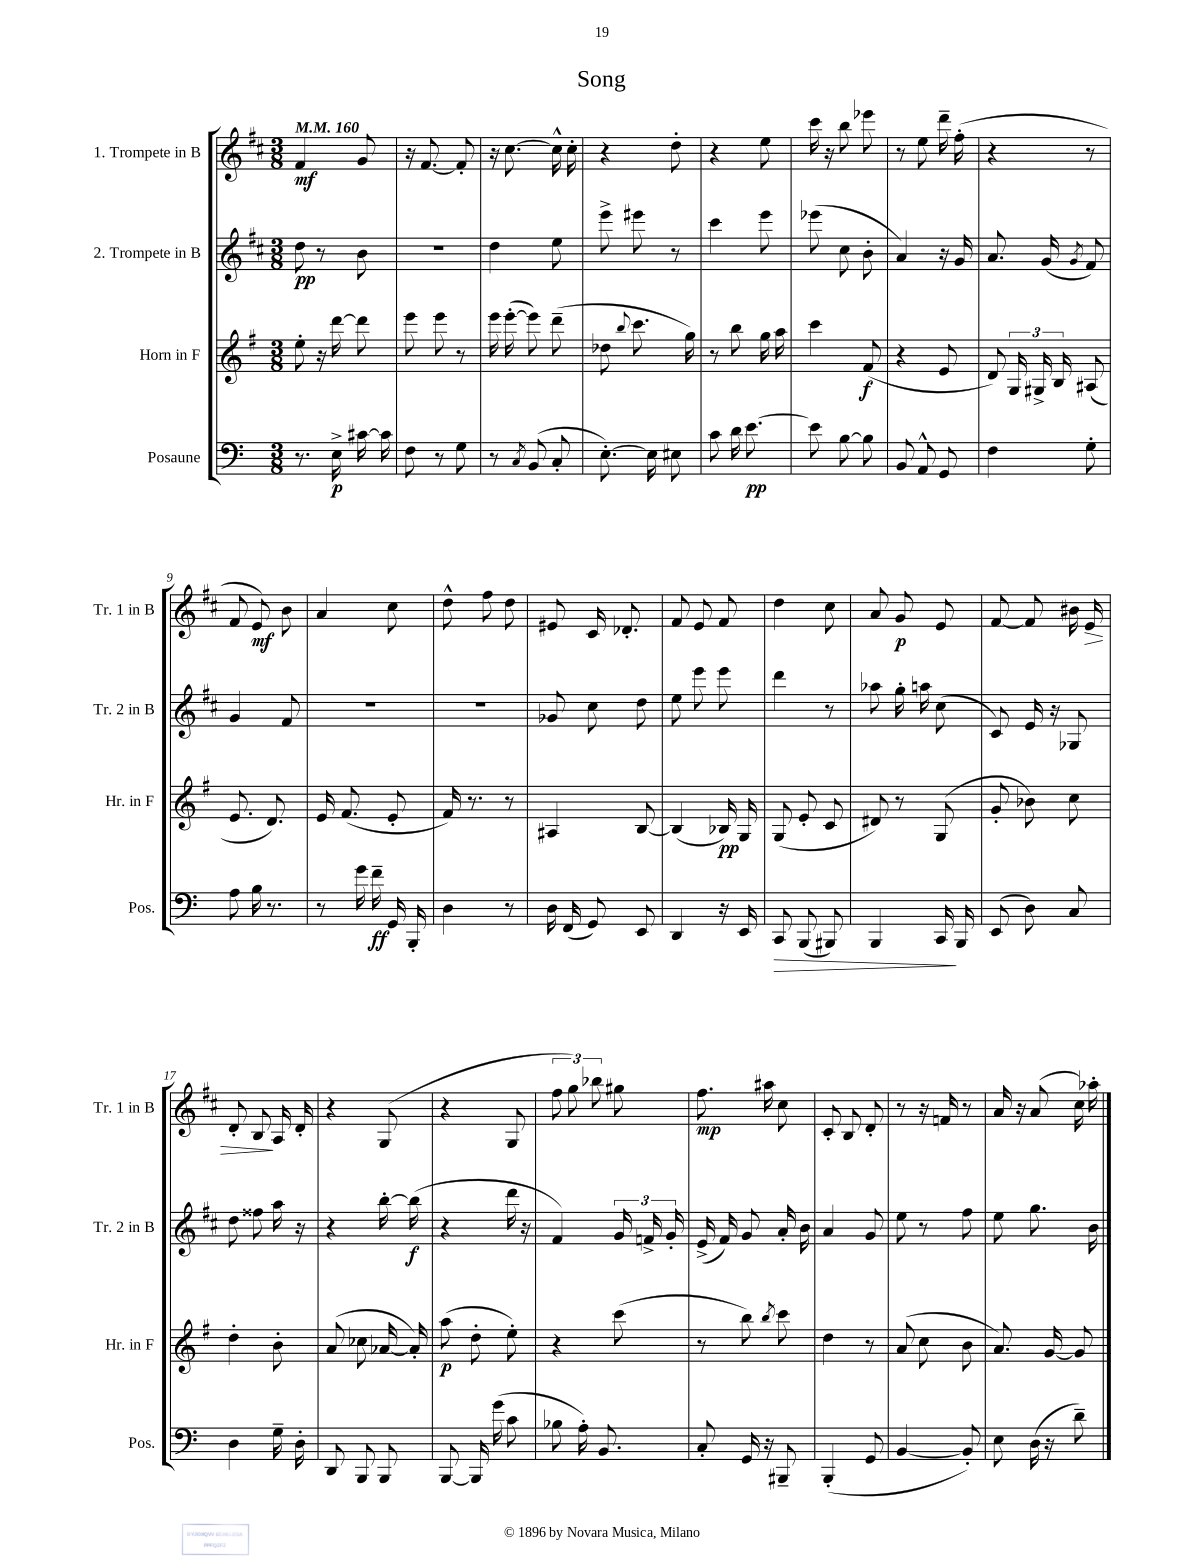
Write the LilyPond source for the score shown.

\header { title = "Song" }
<<
\new StaffGroup <<
\new Staff = "s0" \with { instrumentName = "1. Trompete in B" shortInstrumentName = "Tr. 1 in B" } {
    \clef treble \key d \major \numericTimeSignature \time 3/8 \tempo 4 = 160
    \autoBeamOff fis'4\mf g'8 |
    r16 fis'8.~ fis'8-. |
    r16 cis''8.~ cis''16-^ cis''16-. |
    r4 d''8-. |
    r4 e''8 |
    cis'''16 r16 b''8 ees'''8 |
    r8 e''8 d'''16-- fis''16-.( |
    r4 r8 |
    fis'8 e'8\mf) b'8 |
    a'4 cis''8 |
    d''8-^ fis''8 d''8 |
    eis'8 cis'16 des'8.-. |
    fis'8 e'8 fis'8 |
    d''4 cis''8 |
    a'8 g'8\p e'8 |
    fis'8~ fis'8 bis'16 e'16\> |
    d'8-. b8\! a16 d'16-. |
    r4 g8( |
    r4 g8 |
    \tuplet 3/2 { fis''8 g''8) bes''8 } gis''8 |
    fis''8.\mp ais''16 cis''8 |
    cis'8-. b8 d'8-. |
    r8 r16 f'16 r8 |
    a'16 r16 a'8( cis''16) aes''16-. \bar "|." |
}
\new Staff = "s1" \with { instrumentName = "2. Trompete in B" shortInstrumentName = "Tr. 2 in B" } {
    \clef treble \key d \major \numericTimeSignature \time 3/8
    \autoBeamOff d''8\pp r8 b'8 |
    R4. |
    d''4 e''8 |
    e'''8-> eis'''8 r8 |
    cis'''4 e'''8 |
    ees'''8( cis''8 b'8-. |
    a'4) r16 g'16 |
    a'8. g'16( \acciaccatura { g'8 } fis'8) |
    g'4 fis'8 |
    R4. |
    R4. |
    ges'8 cis''8 d''8 |
    e''8 e'''8 e'''8 |
    d'''4 r8 |
    aes''8 g''16-. a''16 cis''8( |
    cis'8) e'16 r16 ges8 |
    d''8 fisis''8 a''16 r16 |
    r4 b''16~-. b''16\f( |
    r4 d'''16 r16 |
    fis'4) \tuplet 3/2 { g'16 f'16-> g'16-. } |
    e'16->( fis'16) g'8 a'16-. b'16 |
    a'4 g'8 |
    e''8 r8 fis''8 |
    e''8 g''8. b'16 \bar "|." |
}
\new Staff = "s2" \with { instrumentName = "Horn in F" shortInstrumentName = "Hr. in F" } {
    \clef treble \key g \major \numericTimeSignature \time 3/8
    \autoBeamOff e''8-. r16 d'''16~ d'''8 |
    e'''8 e'''8 r8 |
    e'''16 e'''16~-.( e'''8) d'''8--( |
    des''8 \appoggiatura { b''8 } c'''8. g''16) |
    r8 b''8 g''16 a''16 |
    c'''4 fis'8\f( |
    r4 e'8 |
    d'8) \tuplet 3/2 { g16 gis16-> b16 } ais8( |
    e'8. d'8.) |
    e'16 fis'8.( e'8-. |
    fis'16) r8. r8 |
    ais4 b8~ |
    b4( bes16\pp) g16 |
    g8( e'8-. c'8 |
    dis'8) r8 g8( |
    g'8-. bes'8) c''8 |
    d''4-. b'8-. |
    a'8( ces''8 aes'16~ aes'16-.) |
    a''8\p( d''8-. e''8-.) |
    r4 c'''8( |
    r8 b''8) \acciaccatura { b''8 } c'''8 |
    d''4 r8 |
    a'8( c''8 b'8 |
    a'8.) g'16~ g'8 \bar "|." |
}
\new Staff = "s3" \with { instrumentName = "Posaune" shortInstrumentName = "Pos." } {
    \clef bass \key c \major \numericTimeSignature \time 3/8
    \autoBeamOff r8. e16->\p cis'16~ cis'16 |
    f8 r8 g8 |
    r8 \acciaccatura { c8 } b,8( c8-. |
    e8.~-.) e16 eis8 |
    c'8 d'16 e'8.~\pp |
    e'8 b8~ b8 |
    b,8 a,8-^ g,8 |
    f4 g8-. |
    a8 b16 r8. |
    r8 g'16 f'16--\ff g,16 b,,16-. |
    d4 r8 |
    d16 f,16( g,8) e,8 |
    d,4 r16 e,16 |
    c,8\> b,,8( bis,,8) |
    b,,4 c,16\! b,,16 |
    e,8( d8) c8 |
    d4 g16-- d16-. |
    d,8 b,,8 b,,8 |
    b,,8~ b,,16 g'16( c'8 |
    bes8 a16-.) b,8. |
    c8-. g,16 r16 bis,,8-- |
    b,,4-.( g,8 |
    b,4~ b,8-.) |
    e8 d16( r16 d'8--) \bar "|." |
}
>>
>>
